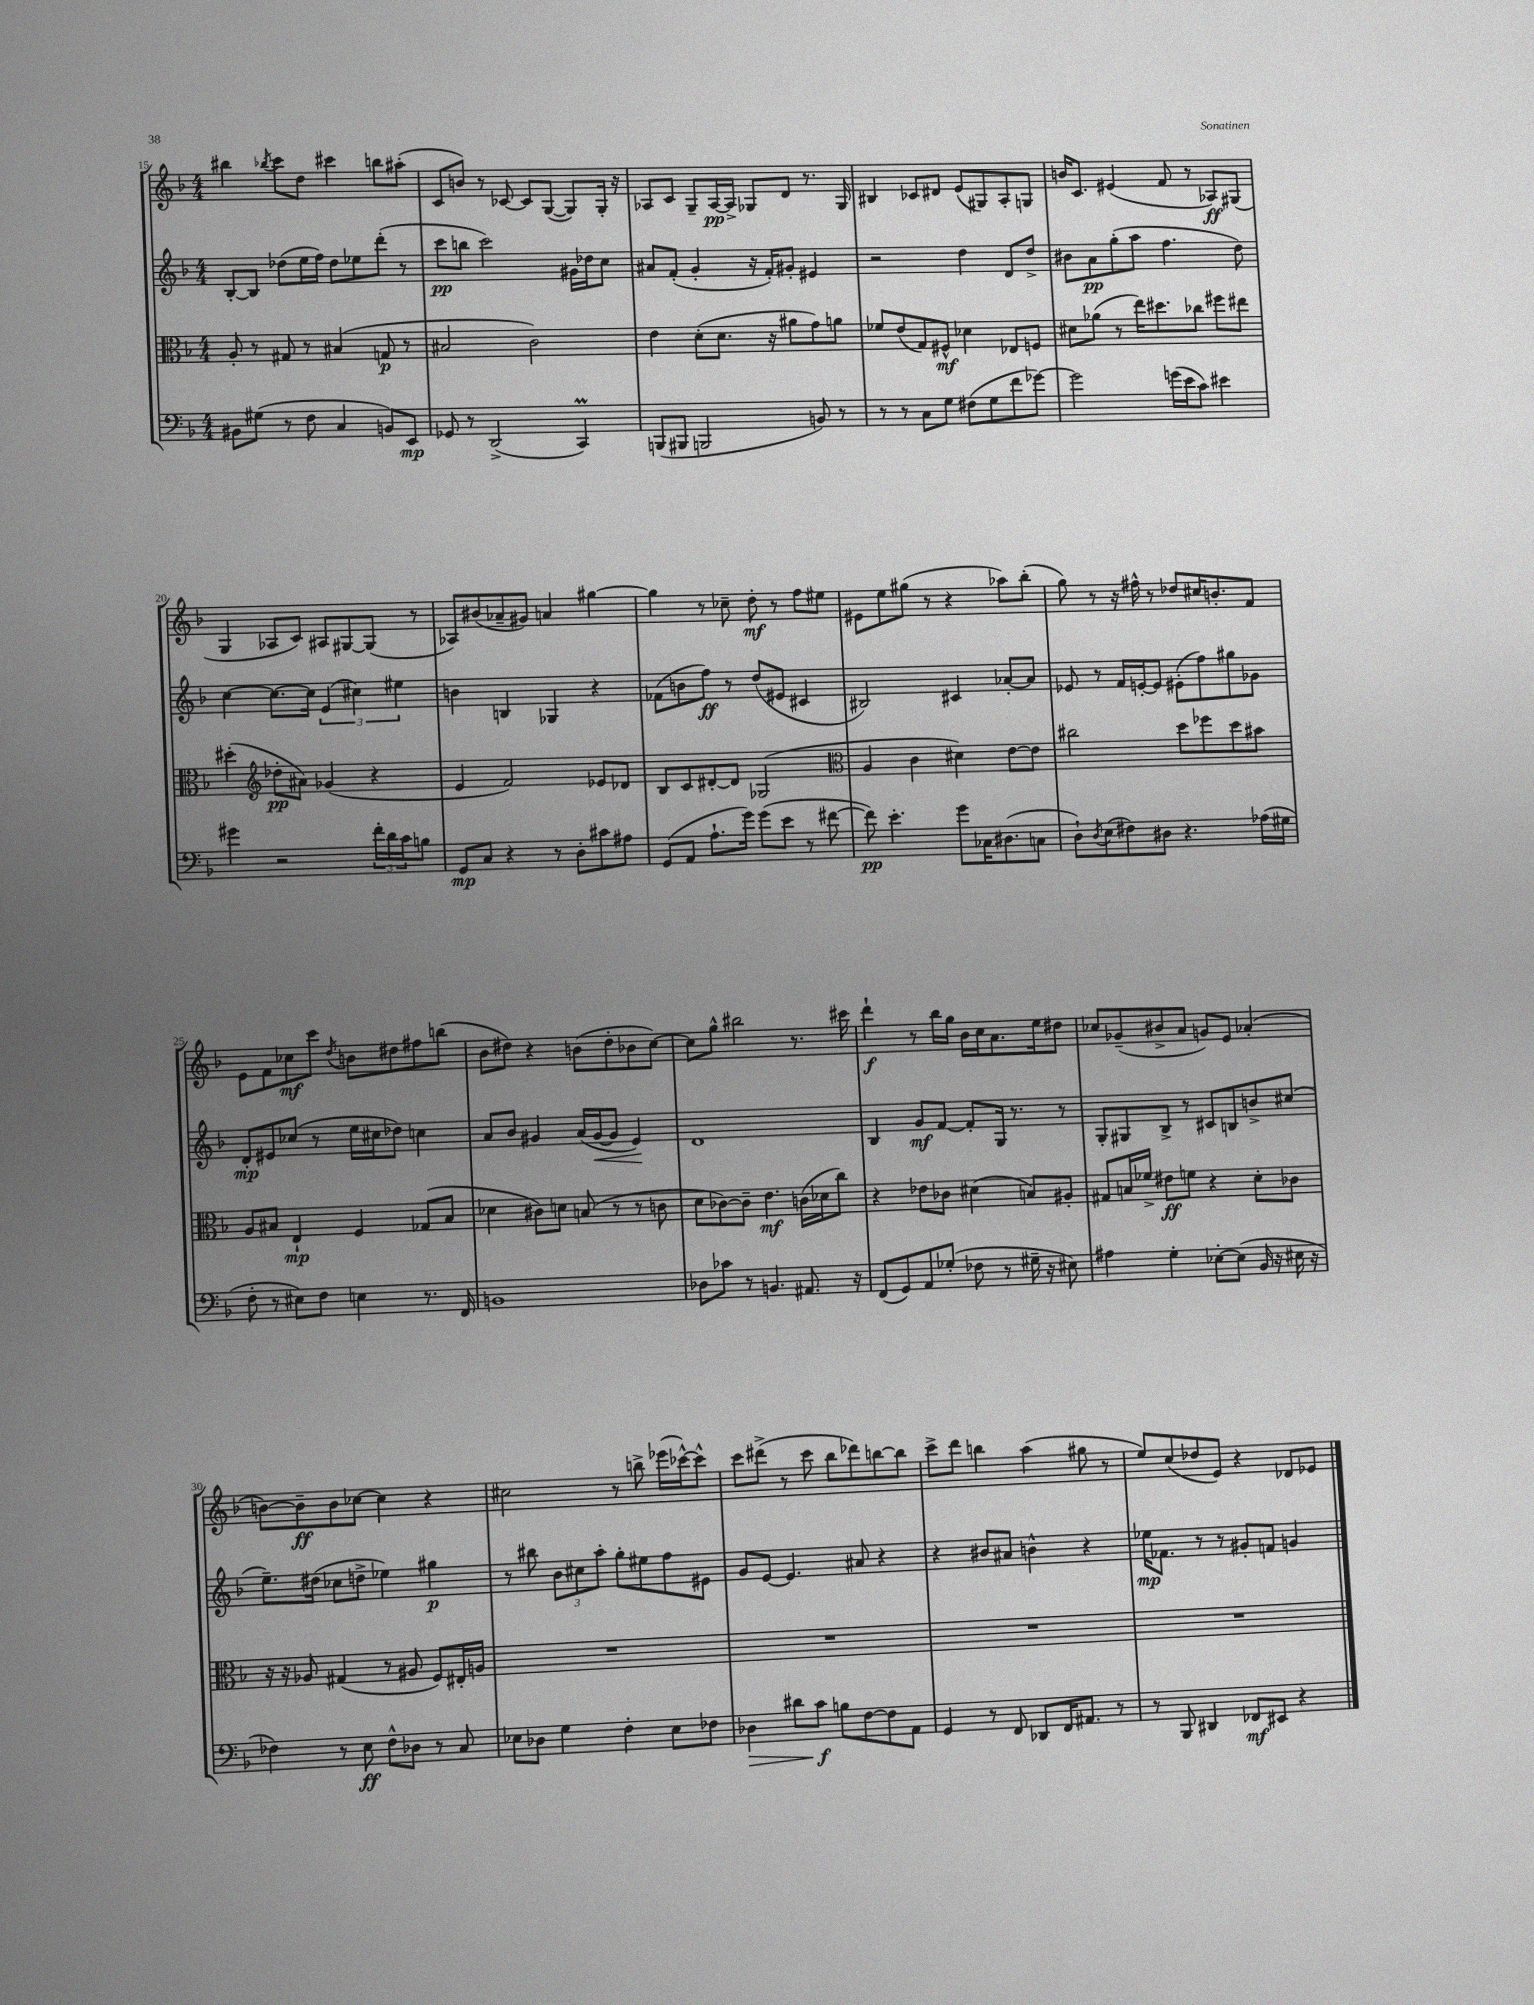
<<
\new StaffGroup <<
\new Staff = "s0" {
    \clef treble \key f \major \numericTimeSignature \time 4/4
    bis''4 \acciaccatura { bes''8 } c'''8 d''8 cis'''4 b''8 ais''8-.( |
    c'8 b'8) r8 ces'8~ ces'8 g8~( g8) g16-. r16 |
    aes8 c'8 g8-- aes16~\pp aes16-> ges8 d'8 r8. ges16 |
    bis4 ces'8 dis'8 e'8( gis8) a8-. g8 |
    b'16 c'8. eis'4( f'8 r8 aes8\ff) gis8( |
    g4 aes8 c'8) ais8 gis8~ gis8( r8 |
    aes8) bis'8( aes'8-- gis'8) a'4 gis''4~ |
    gis''4 r8 ces''8-- d''8-.\mf r8 f''8 eis''8 |
    eis'8 e''8 gis''8( r8 r4 aes''8) bes''8-.( |
    g''8) r8 r16 fis''16-^ r8 des''8 cis''16 b'8.-. f'8 |
    e'8 f'8 ces''8\mf c'''8 \acciaccatura { d''8 } b'8 dis''8 fis''8 b''8( |
    bes'8 dis''8) r4 b'8( dis''8-. bes'8 c''8~) |
    c''8 g''8-^ bis''2 r8. cis'''16 |
    d'''4-!\f r8 bes''16 g''16 bes'16 c''16 a'8. e''16 dis''8 |
    ces''8 ges'8--( bis'8-> a'8 g'8) e'8 aes'4-.( |
    b'8~) b'8--\ff b'8 ces''8~ ces''4 r4 |
    cis''2 r8 b''8-> ees'''16( ces'''16~-^) ces'''8-^ |
    c'''8 dis'''8->( r8 c'''8 bes''8 des'''8) b''8~ b''8 |
    c'''8-> d'''8 b''4 a''4( gis''8 r8 |
    e''8) c''8( des''8 e'8) r4 des'8 ees'8 \bar "|." |
}
\new Staff = "s1" {
    \clef treble \key f \major \numericTimeSignature \time 4/4
    bes8~-. bes8 des''8( e''16 f''16) des''8 ees''8 d'''8-.( r8 |
    c'''8\pp b''8 c'''2) gis'16 des''16 c''8 |
    ais'8 f'8-.( g'4-. r16 f'16-.) gis'8-. eis'4 |
    r2 d''4 d'8 d''8-> |
    bis'8 a'8\pp g''8-.( a''8 f''4. d''8) |
    c''4~ c''8.~ c''16 \tuplet 3/2 { e'4( cis''4) eis''4 } |
    b'4 b4 ges4 r4 |
    fes'8( b'8 f''8\ff) r8 d''8( eis'8 cis'4 |
    bis2) cis'4 aes'8~-. aes'8 |
    ees'8 r8 f'16 e'16~-. e'8 eis'8-.( f''8) gis''8 ges'8 |
    d'8-.\mp eis'8 ces''8( r8 e''16 cis''16 des''8) c''4 |
    a'8 bes'8 gis'4 a'16( gis'16~\< gis'8 e'4\!) |
    d'1 |
    bes4 g'8\mf f'8~ f'8-. g16 r8. r8 |
    g8-. gis8 bes8-> r8 cis'8 b8 b'8-> cis''8( |
    e''8.--) dis''16( ces''8 d''8-> ees''4) gis''4\p |
    r8 bis''8 \tuplet 3/2 { bes'8 cis''8 a''8-. } g''8-. eis''8 f''8 eis'8 |
    g'8 e'8~ e'4. ais'8 r4 |
    r4 bis'8 ais'8 b'4-^ r4 |
    ees''16\mp fes'8. r8 r8 gis'8-. f'8 g'4 \bar "|." |
}
\new Staff = "s2" {
    \clef alto \key f \major \numericTimeSignature \time 4/4
    a8-. r8 gis8 r8 bis4( g8\p r8 |
    bis2 c'2) |
    e'4 d'8-.( d'8. r16 ais'8 g'8) a'8 |
    fes'8 e'8( g8) fis8-^\mf des'4 ees8 f8 |
    dis'8 aes'8( r8 e''16) dis''8. ces''8 fis''8 eis''8 |
    dis''4-.( \clef treble des''8-.\pp ais'8) ges'4( r4 |
    e'4 f'2) ees'8 des'8 |
    bes8 c'8 dis'8~-. dis'8 ges2( |
    \clef alto a4 c'4 dis'4) e'8~ e'8 |
    cis''2 d''8 fes''8 d''8 bis'8 |
    a8 bis8 e4-!\mp f4 ges8( bis8 |
    des'4 cis'8) d'8 b8( r8 r8 c'8 |
    d'8 ces'8~) ces'8-- e'4.\mf c'16( des'16 c''8) |
    r4 ees'8 ces'8 dis'4( b8) ais8-. |
    gis8 b16 fes'16-> eis'8\ff f'8 r4 d'8-. ces'8 |
    r16 r16 aes8 gis4( r8 ais8 f8) eis16-. a16 |
    R1 |
    R1 |
    R1 |
    R1 \bar "|." |
}
\new Staff = "s3" {
    \clef bass \key f \major \numericTimeSignature \time 4/4
    bis,8 gis8( r8 f8 c4 b,8) e,8\mp |
    ges,8 r8 d,2->( c,4\prall) |
    b,,8( bis,,8 b,,2 b,8) r8 |
    r8 r8 c8 g8 fis8( g8 f'8 ges'8~) |
    ges'2 g'16( e'16 c'8) eis'4 |
    gis'4 r2 \tuplet 3/2 { f'16-. d'16 c'16 } b8 |
    g,8\mp c8 r4 r8 d8-. cis'8 ais8 |
    g,8( a,8 a8.-! g'16) g'8( e'8 r8 fis'8~ |
    fis'8\pp) e'4.-. g'8 ces16 dis8.( c8 |
    d8-!) \acciaccatura { d8 } e8( fis8) dis8 r4. aes16( gis16 |
    f8-. r8 eis8) f8 e4 r8. f,16 |
    b,1 |
    des8 ces'8 r8 b,4. ais,8. r16 |
    f,8( g,8) a,8 ges8-.( fes8 r8 gis16-- r16 eis8) |
    ais4 g4-. ees8~-. ees8( bes,16 r16 eis16 r16 |
    fes4) r8 e8\ff fes8-^ des8 r8 c8 |
    ees8 des8 g4 f4-. ees8 fes8 |
    des4\> dis'8 c'8\f\! b8 f8~ f8 a,8 |
    g,4 r8 f,8 des,8 f,16 ais,8. r8 |
    r8 bes,,8 dis,4 fes,8\mf eis,8 r4 \bar "|." |
}
>>
>>
\layout { \context { \Score currentBarNumber = #15 } }
